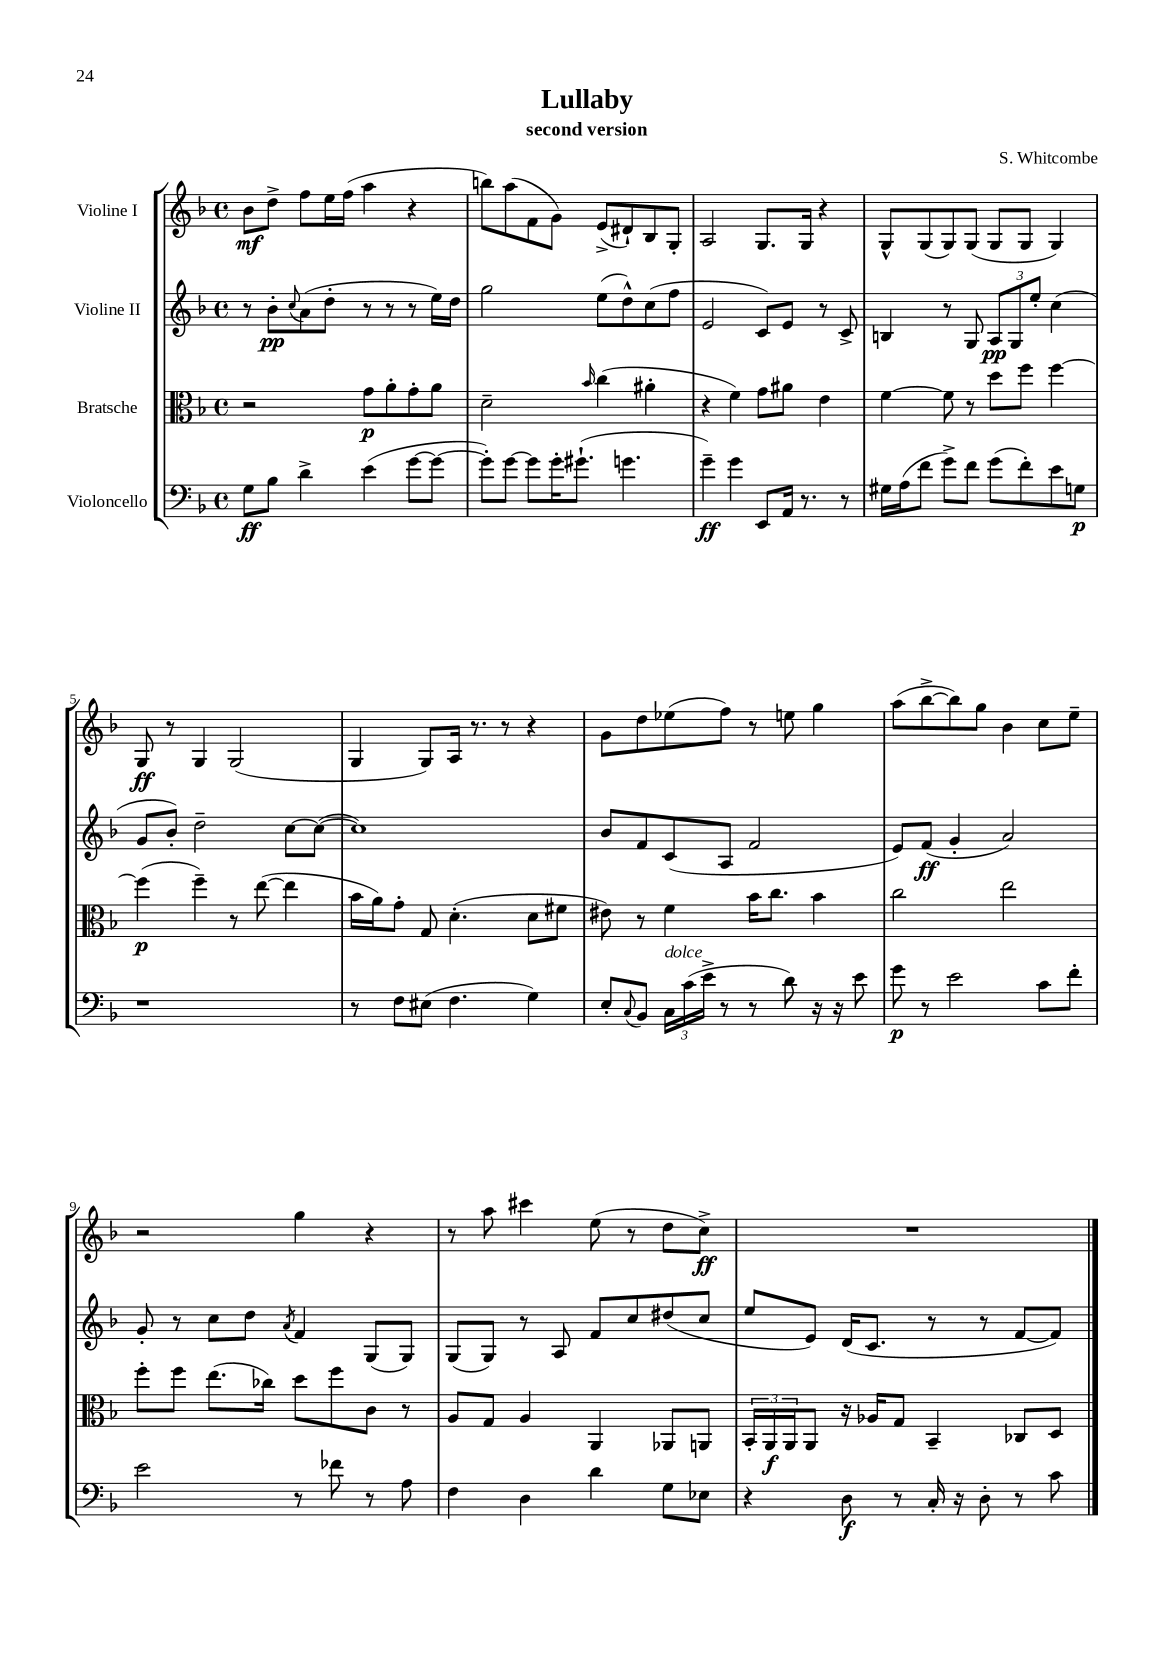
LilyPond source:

\header { title = "Lullaby" composer = "S. Whitcombe" subtitle = "second version" }
<<
\new StaffGroup <<
\new Staff = "s0" \with { instrumentName = "Violine I" } {
    \clef treble \key f \major \defaultTimeSignature \time 4/4
    bes'8\mf d''8-> f''8 e''16 f''16( a''4 r4 |
    b''8) a''8( f'8 g'8) e'8->( dis'8-!) bes8 g8-. |
    a2 g8. g16 r4 |
    g8-^ g8( g8) g8( g8 g8 g4) |
    g8\ff r8 g4 g2( |
    g4 g8) a16 r8. r8 r4 |
    g'8 d''8 ees''8( f''8) r8 e''8 g''4 |
    a''8( bes''8~-> bes''8) g''8 bes'4 c''8 e''8-- |
    r2 g''4 r4 |
    r8 a''8 cis'''4 e''8( r8 d''8 c''8->\ff) |
    R1 \bar "|." |
}
\new Staff = "s1" \with { instrumentName = "Violine II" } {
    \clef treble \key f \major \defaultTimeSignature \time 4/4
    r8 bes'8-.\pp \appoggiatura { c''8 } a'8( d''8-. r8 r8 r8 e''16) d''16 |
    g''2 e''8( d''8-^) c''8( f''8 |
    e'2 c'8) e'8 r8 c'8-> |
    b4 r8 g8 \tuplet 3/2 { a8\pp g8 e''8-. } c''4( |
    g'8 bes'8-.) d''2-- c''8~ c''8~( |
    c''1) |
    bes'8 f'8 c'8( a8 f'2 |
    e'8) f'8\ff( g'4-. a'2) |
    g'8-. r8 c''8 d''8 \acciaccatura { a'8 } f'4 g8( g8) |
    g8( g8) r8 a8 f'8 c''8 dis''8( c''8 |
    e''8 e'8) d'16( c'8. r8 r8 f'8~ f'8) \bar "|." |
}
\new Staff = "s2" \with { instrumentName = "Bratsche" } {
    \clef alto \key f \major \defaultTimeSignature \time 4/4
    r2 g'8\p a'8-. g'8-. a'8 |
    d'2-- \grace { bes'16 } c''4( ais'4-. |
    r4 f'4) g'8 ais'8 e'4 |
    f'4~ f'8 r8 d''8 f''8 f''4~ |
    f''4\p( f''4--) r8 e''8~( e''4 |
    bes'16 a'16) g'8-. g8 d'4.-.( d'8 fis'8 |
    eis'8) r8 f'4 bes'16 c''8. bes'4 |
    c''2 e''2 |
    f''8-. f''8 e''8.( ces''16) d''8 f''8 c'8 r8 |
    a8 g8 a4 a,4 aes,8 a,8 |
    \tuplet 3/2 { bes,16-. a,16\f a,16 } a,8 r16 aes16 g8 bes,4-- ces8 d8 \bar "|." |
}
\new Staff = "s3" \with { instrumentName = "Violoncello" } {
    \clef bass \key f \major \defaultTimeSignature \time 4/4
    g8\ff bes8 d'4-> e'4( g'8~ g'8~ |
    g'8-.) g'8~ g'8 g'16-. gis'8.-!( g'4. |
    g'4--\ff) g'4 e,8 a,16 r8. r8 |
    gis16 a16( f'8 g'8->) f'8 g'8( f'8-.) e'8 g8\p |
    r1 |
    r8 f8 eis8( f4. g4) |
    e8-. \appoggiatura { c8 } bes,8 \tuplet 3/2 { c16^\markup { \italic "dolce" } c'16( e'16-> } r8 r8 d'8) r16 r16 e'8 |
    g'8\p r8 e'2 c'8 f'8-. |
    e'2 r8 fes'8 r8 a8 |
    f4 d4 d'4 g8 ees8 |
    r4 d8\f r8 c16-. r16 d8-. r8 c'8 \bar "|." |
}
>>
>>
